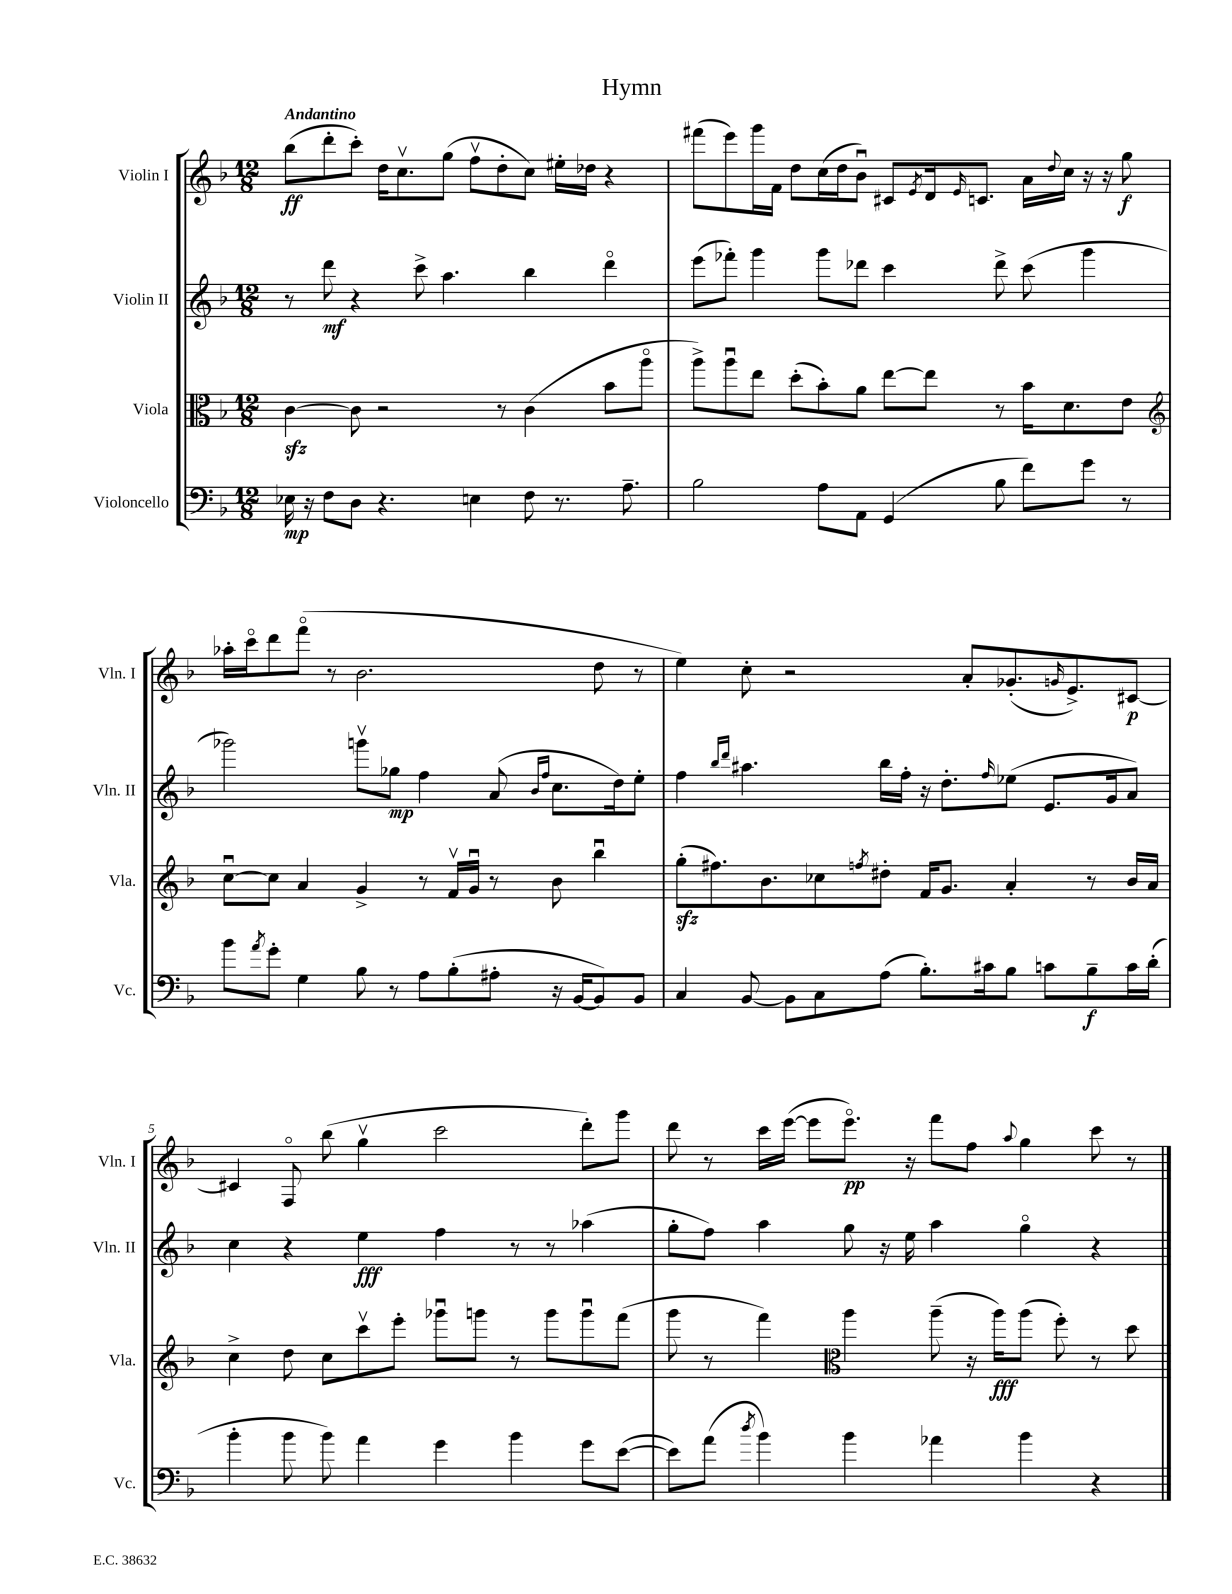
\header { title = "Hymn" }
<<
\new StaffGroup <<
\new Staff = "s0" \with { instrumentName = "Violin I" shortInstrumentName = "Vln. I" } {
    \clef treble \key f \major \numericTimeSignature \time 12/8 \tempo "Andantino"
    bes''8\ff( d'''8-. c'''8-.) d''16 c''8.\upbow g''8( f''8\upbow d''8-. c''8) eis''16-. des''16 r4 |
    fis'''8( e'''8) g'''16 f'16 d''8 c''16( d''16 bes'8\downbow) cis'8 \acciaccatura { e'8 } d'16 \grace { e'16 } c'8. a'16 \appoggiatura { d''8 } c''16 r16 r16 g''8\f |
    aes''16-. c'''16\flageolet d'''8 f'''8\flageolet( r8 bes'2. d''8 r8 |
    e''4) c''8-. r2 a'8-. ges'8.-.( \grace { g'16 } e'8.->) cis'8~\p |
    cis'4 f8\flageolet bes''8( g''4\upbow c'''2 d'''8-.) g'''8 |
    d'''8 r8 c'''16 e'''16~( e'''8 e'''8.\flageolet\pp) r16 f'''8 f''8 \appoggiatura { a''8 } g''4 c'''8 r8 \bar "|." |
}
\new Staff = "s1" \with { instrumentName = "Violin II" shortInstrumentName = "Vln. II" } {
    \clef treble \key f \major \numericTimeSignature \time 12/8
    r8 d'''8\mf r4 c'''8-> a''4. bes''4 d'''4\flageolet |
    e'''8( fes'''8-.) g'''4 g'''8 des'''8 c'''4 des'''8-> c'''8( g'''4 |
    ges'''2) g'''8\upbow ges''8\mp f''4 a'8( \grace { bes'16 f''16 } c''8. d''16) e''8-. |
    f''4 \grace { bes''16 d'''16 } ais''4. bes''16 f''16-. r16 d''8.-. \grace { f''16 } ees''8( e'8. g'16 a'8) |
    c''4 r4 e''4\fff f''4 r8 r8 aes''4( |
    g''8-. f''8) a''4 g''8 r16 e''16 a''4 g''4\flageolet r4 \bar "|." |
}
\new Staff = "s2" \with { instrumentName = "Viola" shortInstrumentName = "Vla." } {
    \clef alto \key f \major \numericTimeSignature \time 12/8
    c'4~\sfz c'8 r2 r8 c'4( bes'8 a''8\flageolet |
    a''8->) a''8\downbow e''8 d''8-.( bes'8-.) a'8 e''8~ e''8 r8 bes'16 d'8. e'8 |
    \clef treble c''8~\downbow c''8 a'4 g'4-> r8 f'16\upbow g'16\downbow r8 bes'8 bes''4\downbow |
    g''8-.\sfz( fis''8.) bes'8. ces''8 \acciaccatura { f''8 } dis''8-. f'16 g'8. a'4-. r8 bes'16 a'16 |
    c''4-> d''8 c''8 c'''8\upbow e'''8-. ges'''8\downbow g'''8 r8 g'''8 g'''8\downbow f'''8( |
    g'''8 r8 f'''4) \clef alto a''4 a''8--( r16 a''16\fff) a''8( f''8-.) r8 d''8 \bar "|." |
}
\new Staff = "s3" \with { instrumentName = "Violoncello" shortInstrumentName = "Vc." } {
    \clef bass \key f \major \numericTimeSignature \time 12/8
    ees16\mp r16 f8 d8 r4. e4 f8 r8. a8.-- |
    bes2 a8 a,8 g,4( bes8 f'8) g'8 r8 |
    bes'8 \acciaccatura { a'8 } g'8-. g4 bes8 r8 a8 bes8-.( ais8-. r16 bes,16~ bes,8) bes,8 |
    c4 bes,8~ bes,8 c8 a8( bes8.-.) cis'16 bes8 c'8 bes8--\f c'16 d'16-.( |
    bes'4-. bes'8 bes'8) a'4 g'4 bes'4 g'8 e'8~( |
    e'8) a'8( \acciaccatura { d''8 } bes'4) bes'4 aes'4 bes'4 r4 \bar "|." |
}
>>
>>
\layout { \context { \Score \override BarNumber.break-visibility = ##(#f #t #t) barNumberVisibility = #(every-nth-bar-number-visible 5) } }
